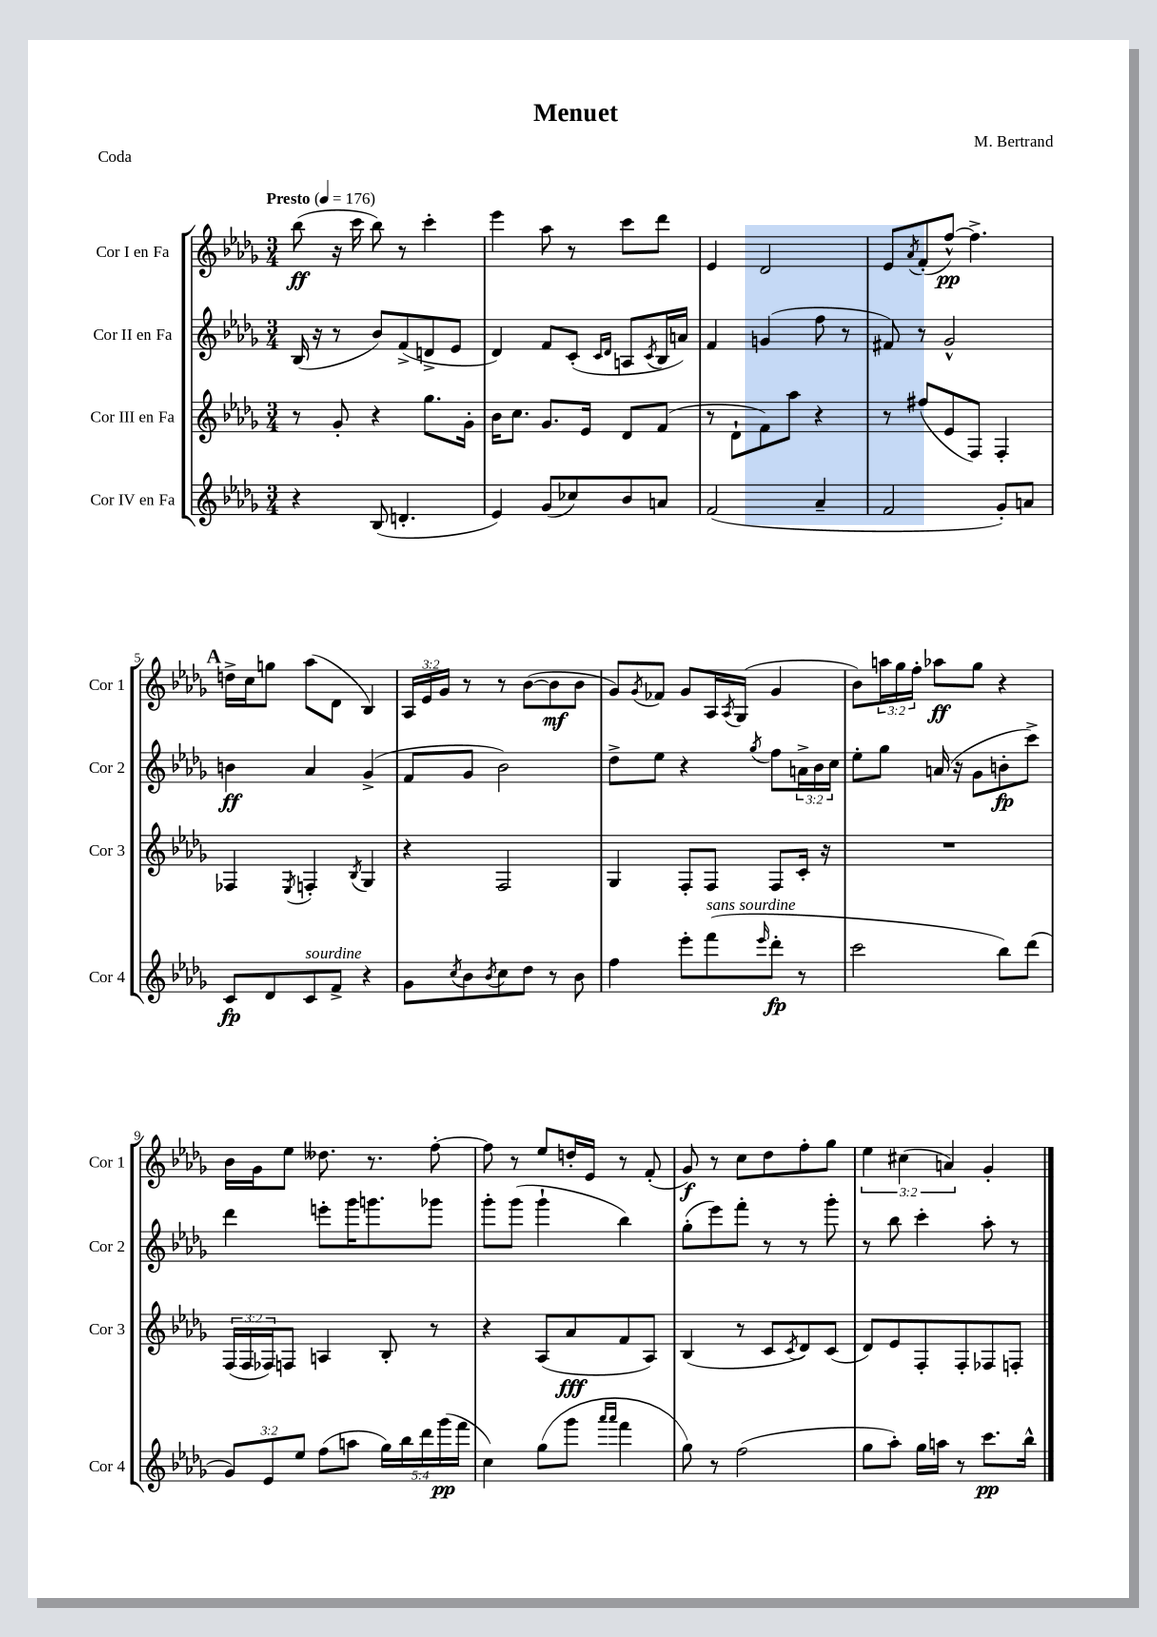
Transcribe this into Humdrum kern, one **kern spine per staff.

**kern	**kern	**kern	**kern
*staff4	*staff3	*staff2	*staff1
*clefG2	*clefG2	*clefG2	*clefG2
*k[b-e-a-d-g-]	*k[b-e-a-d-g-]	*k[b-e-a-d-g-]	*k[b-e-a-d-g-]
*M3/4	*M3/4	*M3/4	*M3/4
*MM176	*MM176	*MM176	*MM176
4r	8r	(16B-	(8bb-
.	.	16r	.
.	8g-'	8r	16r
.	.	.	16ccc
(8B-	4r	8b-)	8bb-)
4.d'	.	(8f^	8r
.	8.gg-	8d^	4ccc'
.	.	8e-	.
.	16g-'	.	.
=	=	=	=
4e-)	16b-	4d-)	4eee-
.	8.cc	.	.
(8g-	8.g-	8f	8aa-
8cc-)	.	(8c'	8r
.	16e-	.	.
.	.	16qqc	.
.	.	16qqd-	.
8b-	8d-	8A	8ccc
.	.	8qc	.
8a	(8f	16B-	8ddd-
.	.	16a)	.
=	=	=	=
(2f	8r	4f	4e-
.	8d-`	.	.
.	8f)	(4g	2d-
.	8aa-	.	.
4a-~	4r	8ff	.
.	.	8r	.
=	=	=	=
2f	8r	8f#)	8e-
.	.	.	8qa-
.	(8ff#	8r	(8f'
.	8e-	2g-^^	[8ff^^)
.	8F)	.	4.ff^]
8g-')	4F'	.	.
8a	.	.	.
=	=	=	=
8c	4F-	4b	16dd^
.	.	.	16cc
8d-	.	.	8gg
.	8qE-	.	.
8c	4F'	4a-	(8aa-
8f^	.	.	8d-
.	8qB-	.	.
4r	4G-	(4g-^	4B-)
=	=	=	=
8g-	4r	8f	24A-
.	.	.	24e-
.	.	.	24g-
8qcc	.	.	.
8b-	.	8g-	8r
8qb-	.	.	.
8cc	2F	2b-)	8r
8dd-	.	.	([8b-
8r	.	.	8b-]
8b-	.	.	8b-
=	=	=	=
4ff	4G-	8dd-^	8g-)
.	.	.	8qg-
.	.	8ee-	8f-
8eee-'	8F'	4r	8g-
(8fff	8F	.	16A-
.	.	.	8qA-
.	.	.	(16G-
16qqeee-	.	8qgg-	.
8ddd-'	8F	8ff	4g-
8r	16c'	24a^	.
.	.	24b-	.
.	16r	.	.
.	.	24cc	.
=	=	=	=
2ccc	2.r	8ee-'	8b-)
.	.	8gg-	24aa
.	.	.	24gg-
.	.	.	24ff'
.	.	(16a	8aa-
.	.	16r	.
.	.	8g-	8gg-
8bb-)	.	8b'	4r
(8ddd-	.	8ccc^)	.
=	=	=	=
12g-)	(24F	4ddd-	16b-
.	24F	.	.
.	.	.	16g-
12e-	24F-)	.	.
.	8F	.	8ee-
12ee-	.	.	.
(8ff	4A	8eee'	8.dd--
8aa	.	16ggg-	.
.	.	8.ggg	8.r
20gg-)	8B-'	.	.
20bb-	.	.	.
20ddd-	.	.	.
.	8r	8ggg-	[8ff'
(20ggg-	.	.	.
20fff	.	.	.
=	=	=	=
4cc)	4r	8ggg-'	8ff]
.	.	(8ggg-	8r
(8gg-	(8A-	4ggg-`	8ee-
8ggg-	8a-	.	16dd'
.	.	.	16e-
16qqaaa-	.	.	.
16qqaaa-	.	.	.
4fff	8f	4bb-)	8r
.	8A-)	.	(8f'
=	=	=	=
8gg-)	(4B-	(8gg-'	8g-)
8r	.	8eee-)	8r
(2ff	8r	8fff'	8cc
.	8c	8r	8dd-
.	8qc	.	.
.	8d-)	8r	8ff'
.	(8c	8ggg-'	8gg-
=	=	=	=
8gg-	8d-)	8r	6ee-
8aa-')	8e-	8bb-	.
.	.	.	(6cc#
16gg-	8F'	4ccc'	.
16aa	.	.	.
.	.	.	6a)
8r	8F'	.	.
8.ccc	8F-	8aa-'	4g-'
.	8F'	8r	.
16bb-^^	.	.	.
==	==	==	==
*-	*-	*-	*-
